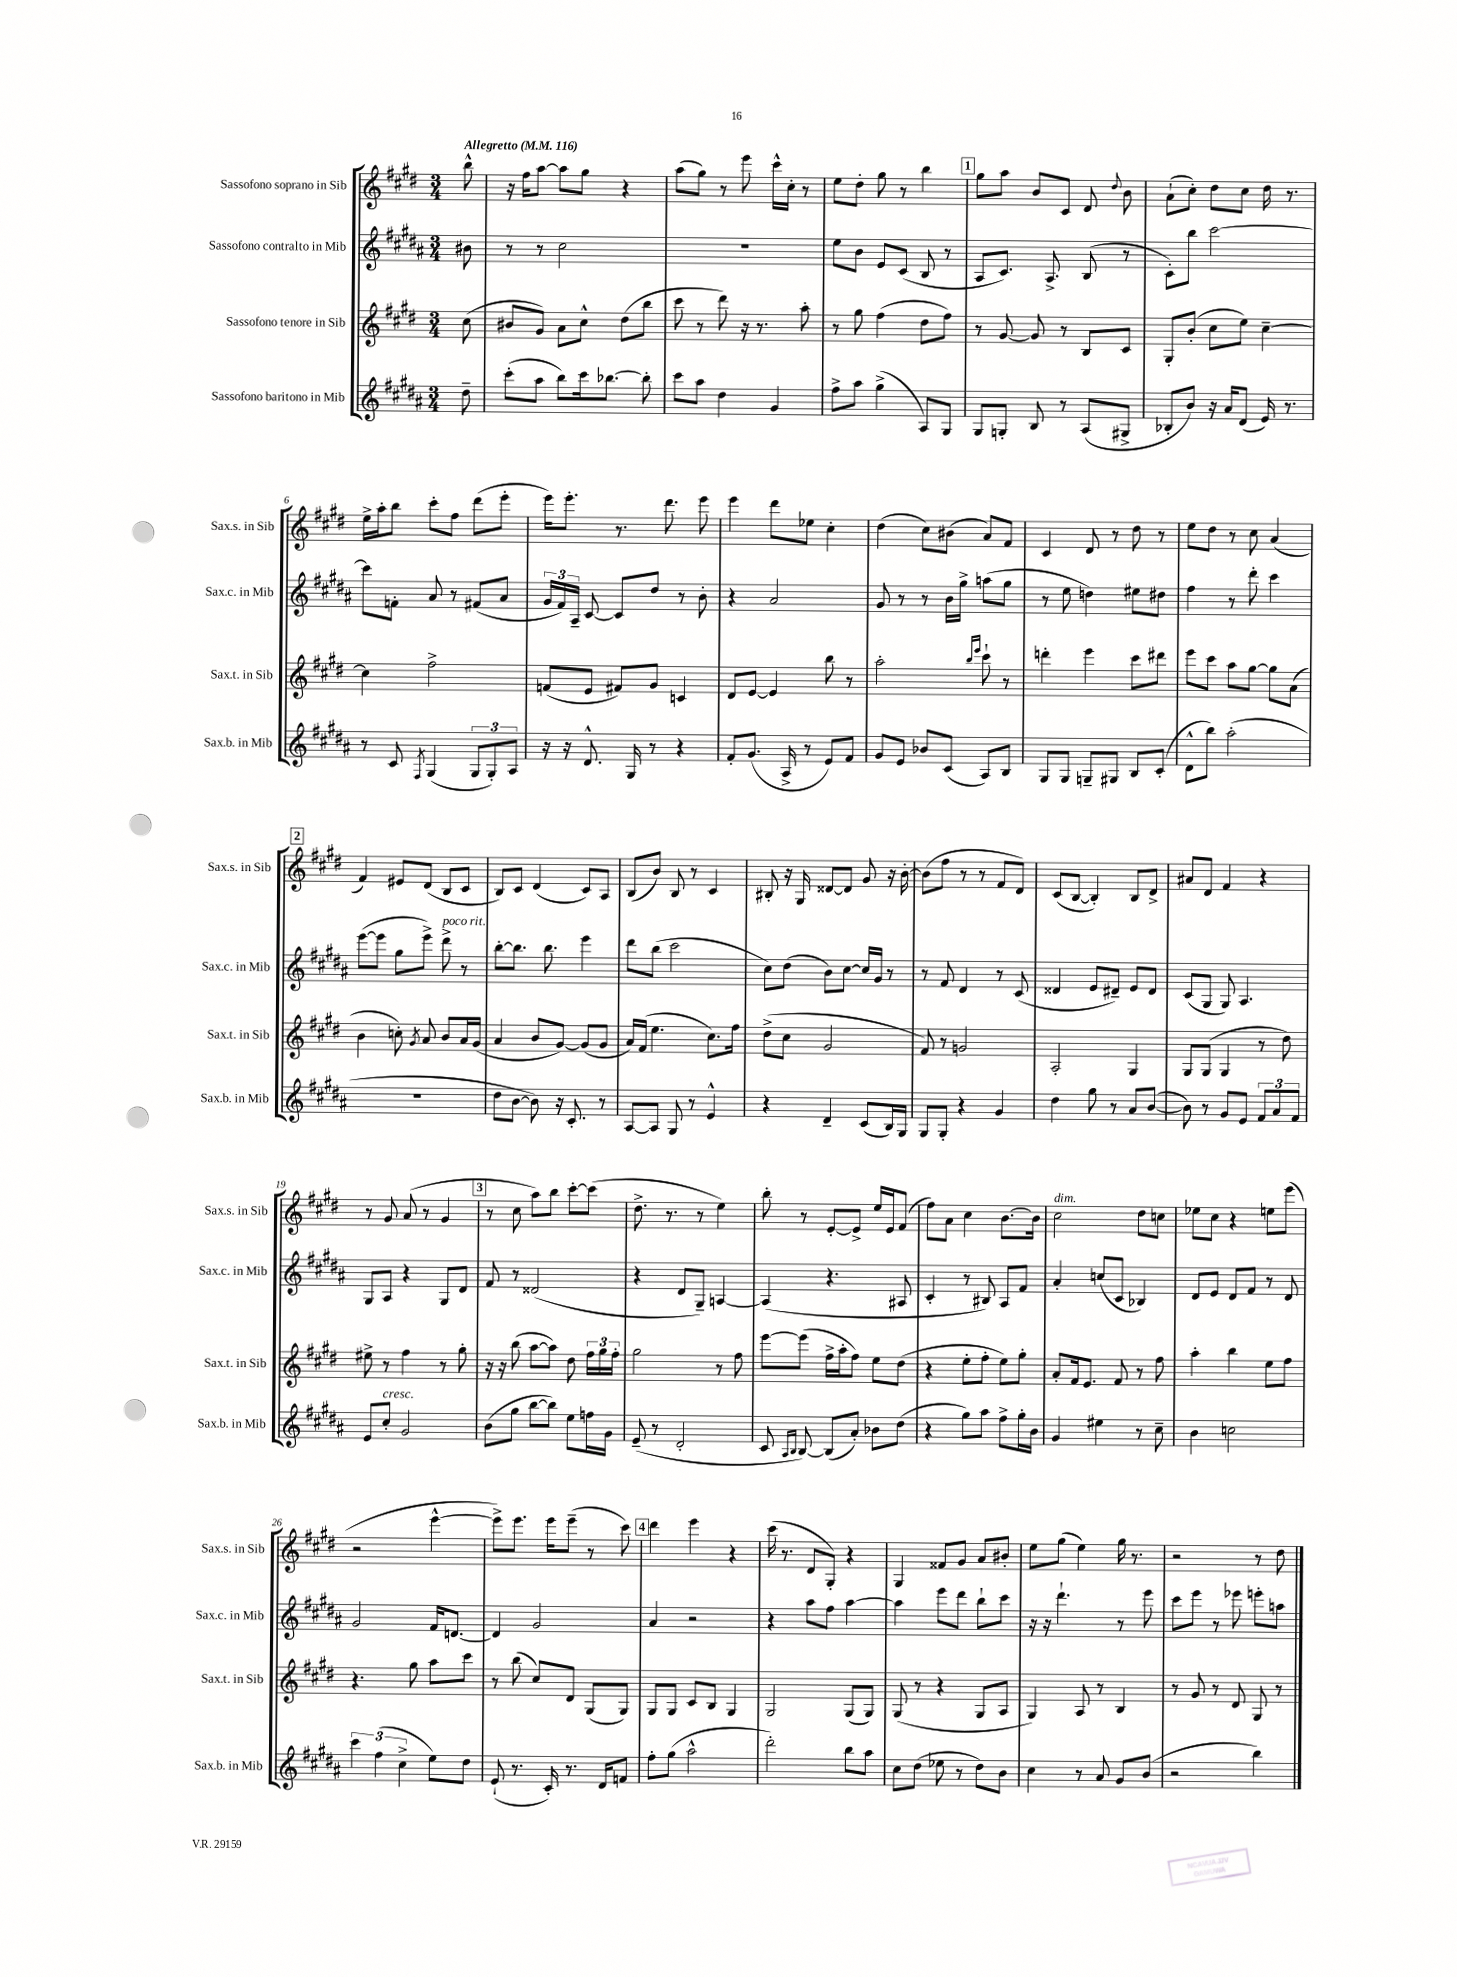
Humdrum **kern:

**kern	**kern	**kern	**kern
*staff4	*staff3	*staff2	*staff1
*clefG2	*clefG2	*clefG2	*clefG2
*k[f#c#g#d#a#]	*k[f#c#g#d#]	*k[f#c#g#d#a#]	*k[f#c#g#d#]
*M3/4	*M3/4	*M3/4	*M3/4
*MM116	*MM116	*MM116	*MM116
8dd#~	(8cc#	8b#	8bb^^
=	=	=	=
(8ccc#'	8b#	8r	16r
.	.	.	16ff#
8aa#	8g#)	8r	[8aa
8bb)	8a	2cc#	8aa]
16ccc#	8cc#^^	.	8gg#
[8.bb-	.	.	.
.	(8dd#	.	4r
8bb-']	8bb	.	.
=	=	=	=
8ccc#	8ccc#	2.r	(8aa
8aa#	8r	.	8gg#)
4dd#	8ddd#)	.	8r
.	16r	.	8eee
.	8.r	.	.
4g#	.	.	16ccc#^^
.	.	.	16cc#'
.	8aa'	.	8r
=	=	=	=
8ff#^	8r	8ee	8ee
8aa#	8gg#	8b	8dd#'
(4gg#^	(4ff#	8e	8gg#
.	.	(8c#	8r
8A#)	8dd#	8B	4bb
8G#	8ff#)	8r	.
=	=	=	=
8G#	8r	8A#	8gg#
8G'	[8g#	8.c#)	8aa
8B	8g#]	.	8b
.	.	8.A#^	.
8r	8r	.	8c#
(8A#	8B	(8B	8d#
.	.	.	8qqdd#
8G#^	8c#	8r	8b
=	=	=	=
8B-'	8G#'	8c#')	(8a`
8b)	(8b'	8bb	8cc#')
16r	8cc#	[2ccc#	8dd#
16a#	.	.	.
(8d#	8ee)	.	8cc#
16e)	[4cc#~	.	16dd#
8.r	.	.	8.r
=	=	=	=
8r	4cc#]	8ccc#]	16ee^
.	.	.	16aa'
8c#	.	8f'	8bb
8qF#	.	.	.
(4G#	2ff#^	8a#	8ccc#'
.	.	8r	8ff#
12G#	.	(8f#	(8ddd#
12G#')	.	.	.
.	.	8a#	8eee'
12A#	.	.	.
=	=	=	=
16r	(8f	24g#	16eee)
.	.	24f#)	.
16r	.	.	8.eee'
.	.	24A#~	.
8.d#^^	8e	[8c#	.
.	8f#)	8c#]	8.r
16G#	.	.	.
8r	8g#	8dd#	.
.	.	.	8.ddd#
4r	4c	8r	.
.	.	8b'	8eee
=	=	=	=
8f#'	8d#	4r	4eee
(8.g#	[8e	.	.
.	4e]	2a#	8ddd#
16A#^	.	.	.
8r	.	.	8ee-
8e)	8bb	.	4cc#'
8f#	8r	.	.
=	=	=	=
8g#	2aa'	8g#	(4dd#
8e	.	8r	.
8b-	.	8r	8cc#)
(8c#	.	16b	(8b#
.	.	16gg#^	.
.	16qqbb	.	.
.	16qqeee	.	.
8A#)	8ccc#`	(8aa	8a)
8B	8r	8gg#	8f#
=	=	=	=
8G#	4ddd'	8r	4c#
8G#	.	8ee	.
8G~	4eee	4dd)	8d#
8G#	.	.	8r
8B	8ccc#	8ee#	8dd#
(8c#'	8ddd#	8dd#	8r
=	=	=	=
8d#^^	8eee	4ff#	8ee
8bb)	8ccc#	.	8dd#
(2aa#'	8aa	8r	8r
.	[8gg#	8ddd#'	8cc#
.	8gg#]	4ccc#	(4a
.	(8a	.	.
=	=	=	=
2.r	4b	([8eee	4f#)
.	.	8eee]	.
.	8cc')	8gg#	8e#
.	8qg#	.	.
.	8a	8eee^)	(8d#
.	8b	8ddd#^	8B
.	16a	8r	8c#
.	(16g#	.	.
=	=	=	=
8dd#	4a	[8bb'	8B)
[8b	.	8.bb]	8c#
8b])	8b	.	(4d#
.	.	8.bb	.
16r	[8g#)	.	.
8.c#'	.	.	.
.	(8g#]	4eee	8c#)
8r	8g#	.	8A
=	=	=	=
[8A#	16a)	8ddd#	(8B
.	(16f#	.	.
8A#]	4.ee	(8bb	8b)
8G#	.	2ccc#	8B
8r	.	.	8r
4e^^	8.cc#)	.	4c#
.	16ff#	.	.
=	=	=	=
4r	(8dd#^	8cc#)	8B#'
.	8cc#	(8dd#	16r
.	.	.	16G#
4d#~	2g#	8b)	[8d##
.	.	[8cc#	8d##]
(8c#	.	16cc#]	8g#
.	.	16g#	.
16B)	.	8r	16r
16G#	.	.	[16b'
=	=	=	=
8G#	8f#)	8r	(8b]
8G#'	8r	8f#	8ff#
4r	2g	4d#	8r
.	.	.	8r
4g#	.	8r	8f#
.	.	(8c#	8d#)
=	=	=	=
4dd#	2A'	4d##	(8c#
.	.	.	[8B
8gg#	.	8e	4B'])
8r	.	8d#~)	.
8a#	4G#	8e	8B
([8b	.	8d#	8d#^
=	=	=	=
8b])	8G#	(8c#	8a#
8r	(8G#	8G#	8d#
8g#	4G#	8G#)	4f#
8e	.	4.A#	.
12f#	8r	.	4r
12a#	.	.	.
.	8dd#)	.	.
12f#	.	.	.
=	=	=	=
8e	8ee#^	8G#	8r
8cc#'	8r	8A#	8g#
2g#	4ff#	4r	(8a
.	.	.	8r
.	8r	8G#	4g#
.	8gg#'	8d#	.
=	=	=	=
(8b	16r	8f#	8r
.	16r	.	.
8gg#	(8bb	8r	8cc#
[8bb	[8aa	(2d##	8aa)
8bb])	8aa])	.	8bb
8ee	8dd#	.	[8ccc#'
16ff	24ff#	.	(8ccc#]
.	24gg#	.	.
16g#	.	.	.
.	24ff#'	.	.
=	=	=	=
(8e~	2gg#	4r	8.dd#^
8r	.	.	.
.	.	.	8.r
2d#'	.	8d#	.
.	.	8G#~)	8r
.	8r	[4A	4ee)
.	8ff#	.	.
=	=	=	=
8c#	[8eee	(4A]	8bb'
16qqA#	.	.	.
16qqB	.	.	.
[8B)	(8eee]	.	8r
(8B]	16ff#^	4.r	[8e'
.	16aa'	.	.
8a#')	8ff#)	.	8e^]
8b-	8ee	.	16ee
.	.	.	16e
(8dd#	(8dd#	8A#	(8f#
=	=	=	=
4r	4r	4c#'	8ff#)
.	.	.	8a
8gg#)	8ee'	8r	4cc#
8aa#	8ff#'	8B#)	.
8ff#^	8ee)	8A#	[8.b
16gg#'	8gg#'	8f#	.
16b	.	.	16b]
=	=	=	=
4g#	8a'	4a#'	2cc#
.	16f#	.	.
.	8.e	.	.
4ee#	.	(8cc	.
.	8f#	8c#	.
8r	8r	4B-)	8dd#
8cc#~	8ff#	.	8cc
=	=	=	=
4b	4aa'	8d#	8ee-
.	.	8e	8cc#
2cc	4bb	8d#	4r
.	.	8f#	.
.	8ee	8r	8ee
.	8ff#	8d#	(8eee
=	=	=	=
6ccc#	4.r	2g#	2r
(6ff#	.	.	.
6cc#^	.	.	.
.	8gg#	.	.
8ee)	8aa	16f#	[4eee^^
.	.	[8.d	.
8dd#	8ccc#	.	.
=	=	=	=
(8e`	8r	4d]	8eee^])
8.r	(8bb	.	8.eee
.	8cc#)	2g#	.
16c#')	.	.	16eee
8.r	8d#	.	(8eee~
.	(8G#	.	8r
16d#	.	.	.
8f	8G#)	.	8ccc#)
=	=	=	=
8ff#'	8G#	4a#	4ddd#
(8gg#	8G#	.	.
2aa#^^	8c#	2r	4eee
.	8B	.	.
.	4G#	.	4r
=	=	=	=
2ddd#')	2G#	4r	(16ccc#
.	.	.	8.r
.	.	8aa#	8d#
.	.	8ff#	8G#')
8bb	(8G#	[4aa#	4r
8aa#	8G#)	.	.
=	=	=	=
8cc#	(8G#	4aa#]	4G#
(8dd#	8r	.	.
8ee-	4r	8eee	8f##
8r	.	8ddd#	8g#
8dd#)	8G#	8bb`	8a
8b	8A	8ccc#	8b#'
=	=	=	=
4cc#	4G#)	16r	8ee
.	.	16r	.
.	.	4.ddd#`	(8gg#
8r	8A	.	4ee)
8a#	8r	.	.
8g#	4B	8r	16gg#
.	.	.	8.r
(8b	.	8eee	.
=	=	=	=
2r	8r	8ccc#	2r
.	8g#	8eee	.
.	8r	8r	.
.	8d#	8eee-	.
4bb)	8G#	8eee'	8r
.	8r	8aa	8dd#
==	==	==	==
*-	*-	*-	*-
